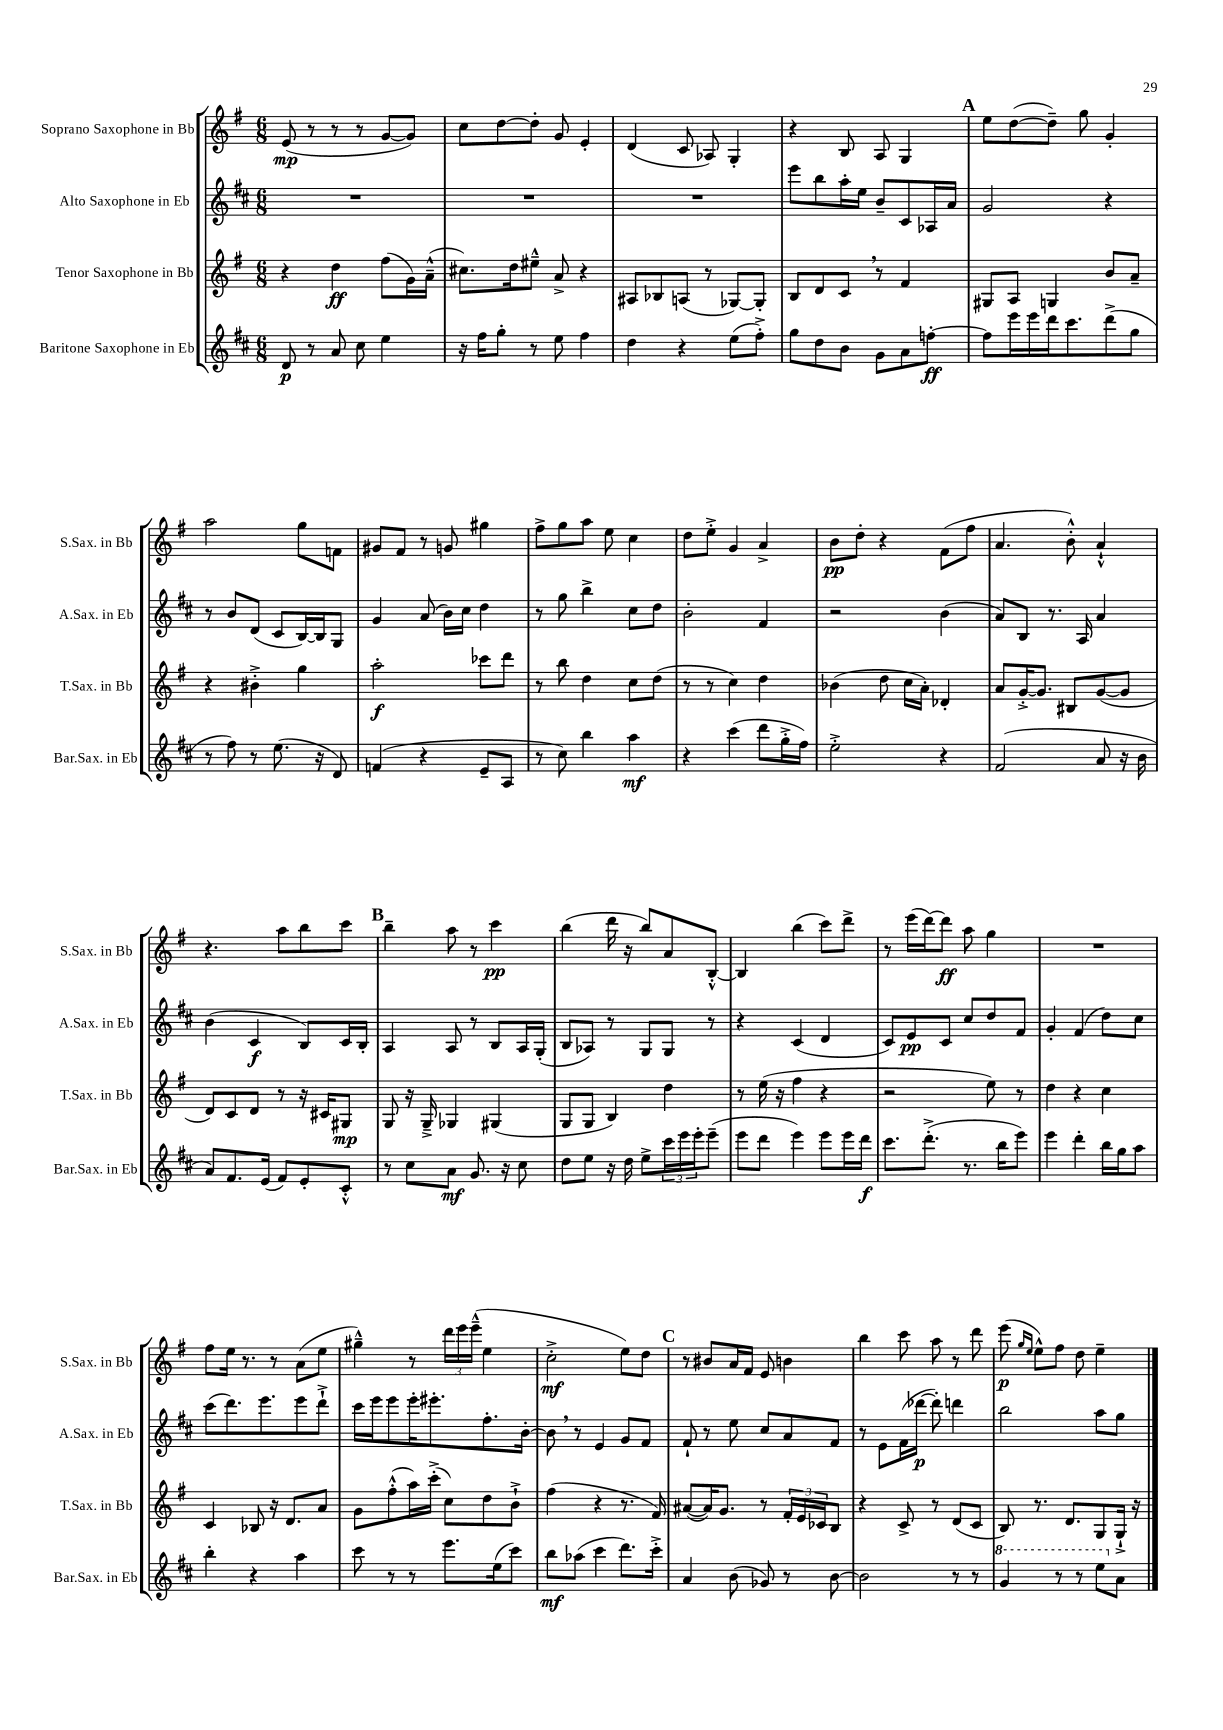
<<
\new StaffGroup <<
\new Staff = "s0" \with { instrumentName = "Soprano Saxophone in Bb" shortInstrumentName = "S.Sax. in Bb" } {
    \clef treble \key g \major \numericTimeSignature \time 6/8
    e'8\mp( r8 r8 r8 g'8~ g'8) |
    c''8 d''8~ d''8-. g'8 e'4-. |
    d'4( c'8 aes8) g4-. |
    r4 b8 a8 g4 |
    \mark \markup { \bold "A" } e''8 d''8~( d''8--) g''8 g'4-. |
    a''2 g''8 f'8 |
    gis'8 fis'8 r8 g'8 gis''4 |
    fis''8-> g''8 a''8 e''8 c''4 |
    d''8 e''8-.-> g'4 a'4-> |
    b'8\pp d''8-. r4 fis'8( fis''8 |
    a'4. b'8-.-^) a'4-!-^ |
    r4. a''8 b''8 c'''8 |
    \mark \markup { \bold "B" } b''4-- a''8 r8 c'''4\pp |
    b''4( d'''16 r16 b''8) a'8 b8~-.-^ |
    b4 b''4( c'''8) d'''8-> |
    r8 e'''16( d'''16~) d'''8\ff a''8 g''4 |
    R2. |
    fis''8 e''16 r8. r8 a'8( e''8 |
    gis''4---^) r8 \tuplet 3/2 { d'''16 e'''16 e'''16---^( } e''4 |
    c''2-.->\mf e''8) d''8 |
    \mark \markup { \bold "C" } r8 bis'8 a'16 fis'16 e'8 b'4 |
    b''4 c'''8 a''8 r8 d'''8 |
    e'''8\p( \grace { g''16 e''16 } e''8-^) fis''8 d''8 e''4-- \bar "|." |
}
\new Staff = "s1" \with { instrumentName = "Alto Saxophone in Eb" shortInstrumentName = "A.Sax. in Eb" } {
    \clef treble \key d \major \numericTimeSignature \time 6/8
    R2. |
    R2. |
    R2. |
    e'''8 b''8 a''16-. e''16 b'8-- cis'8 aes16 a'16 |
    \mark \markup { \bold "A" } g'2 r4 |
    r8 b'8 d'8( cis'8 b16~) b16 g8 |
    g'4 a'8( b'16) cis''16 d''4 |
    r8 g''8 b''4-> cis''8 d''8 |
    b'2-. fis'4 |
    r2 b'4( |
    a'8) b8 r8. a16 a'4 |
    b'4( cis'4\f b8) cis'16 b16-. |
    \mark \markup { \bold "B" } a4 a8 r8 b8 a16 g16-.( |
    b8 aes8) r8 g8 g8 r8 |
    r4 cis'4( d'4 |
    cis'8) e'8\pp cis'8 cis''8 d''8 fis'8 |
    g'4-. fis'4( d''8) cis''8 |
    cis'''8( d'''8.) e'''8. e'''8 d'''8-!-> |
    cis'''16 e'''16 e'''8 e'''16-. eis'''8.-. fis''8.-. b'16~-. |
    b'8 \breathe r8 e'4 g'8 fis'8 |
    \mark \markup { \bold "C" } fis'8-! r8 e''8 cis''8 a'8 fis'8 |
    r8 e'8 fis'16( des'''16~\p des'''8-.) d'''4 |
    b''2 a''8 g''8 \bar "|." |
}
\new Staff = "s2" \with { instrumentName = "Tenor Saxophone in Bb" shortInstrumentName = "T.Sax. in Bb" } {
    \clef treble \key g \major \numericTimeSignature \time 6/8
    r4 d''4\ff fis''8( g'16) a'16---^( |
    cis''8.) d''16 eis''8---^ a'8-> r4 |
    ais8 bes8 a8( r8 ges8~) ges8-. |
    b8 d'8 c'8 \breathe r8 fis'4 |
    \mark \markup { \bold "A" } gis8 a8 g4 b'8 a'8-- |
    r4 bis'4-.-> g''4 |
    a''2-.\f ces'''8 d'''8 |
    r8 b''8 d''4 c''8 d''8( |
    r8 r8 c''4) d''4 |
    bes'4( d''8 c''16 a'16-.) des'4-. |
    a'8 g'16~-.-> g'8. bis8 g'8~( g'8 |
    d'8) c'8 d'8 r8 r16 cis'16 gis8\mp |
    \mark \markup { \bold "B" } g8 r16 g16---> ges4 gis4( |
    g8 g8 b4) d''4 |
    r8 e''16( r16 fis''4 r4 |
    r2 e''8) r8 |
    d''4 r4 c''4 |
    c'4 bes8 r16 d'8. a'8 |
    g'8 fis''8-.-^( a''16) c'''16-.->( c''8) d''8 b'8-!-> |
    fis''4( r4 r8. fis'16) |
    \mark \markup { \bold "C" } ais'8~( ais'16) g'8. r8 \tuplet 3/2 { fis'16-. e'16 ces'16 } b8 |
    r4 c'8-> r8 d'8( c'8 |
    b8) r8. d'8. g8 g16-!-> r16 \bar "|." |
}
\new Staff = "s3" \with { instrumentName = "Baritone Saxophone in Eb" shortInstrumentName = "Bar.Sax. in Eb" } {
    \clef treble \key d \major \numericTimeSignature \time 6/8
    d'8\p r8 a'8 cis''8 e''4 |
    r16 fis''16 g''8-. r8 e''8 fis''4 |
    d''4 r4 e''8( fis''8-.->) |
    g''8 d''8 b'8 g'8 a'8 f''8~-.\ff |
    \mark \markup { \bold "A" } f''8 e'''16 e'''16 d'''16 cis'''8. d'''8->( g''8 |
    r8 fis''8) r8 e''8.( r16 d'8) |
    f'4( r4 e'8-- a8 |
    r8 cis''8) b''4 a''4\mf |
    r4 cis'''4( d'''8 g''16-.-> fis''16) |
    e''2-.-> r4 |
    fis'2( a'8 r16 b'16 |
    a'8) fis'8. e'16( fis'8) e'8-. cis'8-.-^ |
    \mark \markup { \bold "B" } r8 cis''8 a'8\mf g'8. r16 cis''8 |
    d''8 e''8 r16 d''16 e''8-> \tuplet 3/2 { cis'''16 e'''16 e'''16-. } e'''8--( |
    e'''8 d'''8 e'''4) e'''8 e'''16 d'''16\f |
    cis'''8. d'''8.-.->( r8. b''16 e'''8) |
    e'''4 d'''4-. b''16 g''16 a''8 |
    b''4-. r4 a''4 |
    cis'''8 r8 r8 e'''8. e''16( cis'''8) |
    b''8\mf aes''8( cis'''4 d'''8.) cis'''16-.-> |
    \mark \markup { \bold "C" } a'4 b'8( ges'8) r8 b'8~ |
    b'2 r8 r8 |
    \ottava #1 g''4 r8 r8 e'''8 \ottava #0 a'8 \bar "|." |
}
>>
>>
\layout { \context { \Score \remove "Bar_number_engraver" } }
